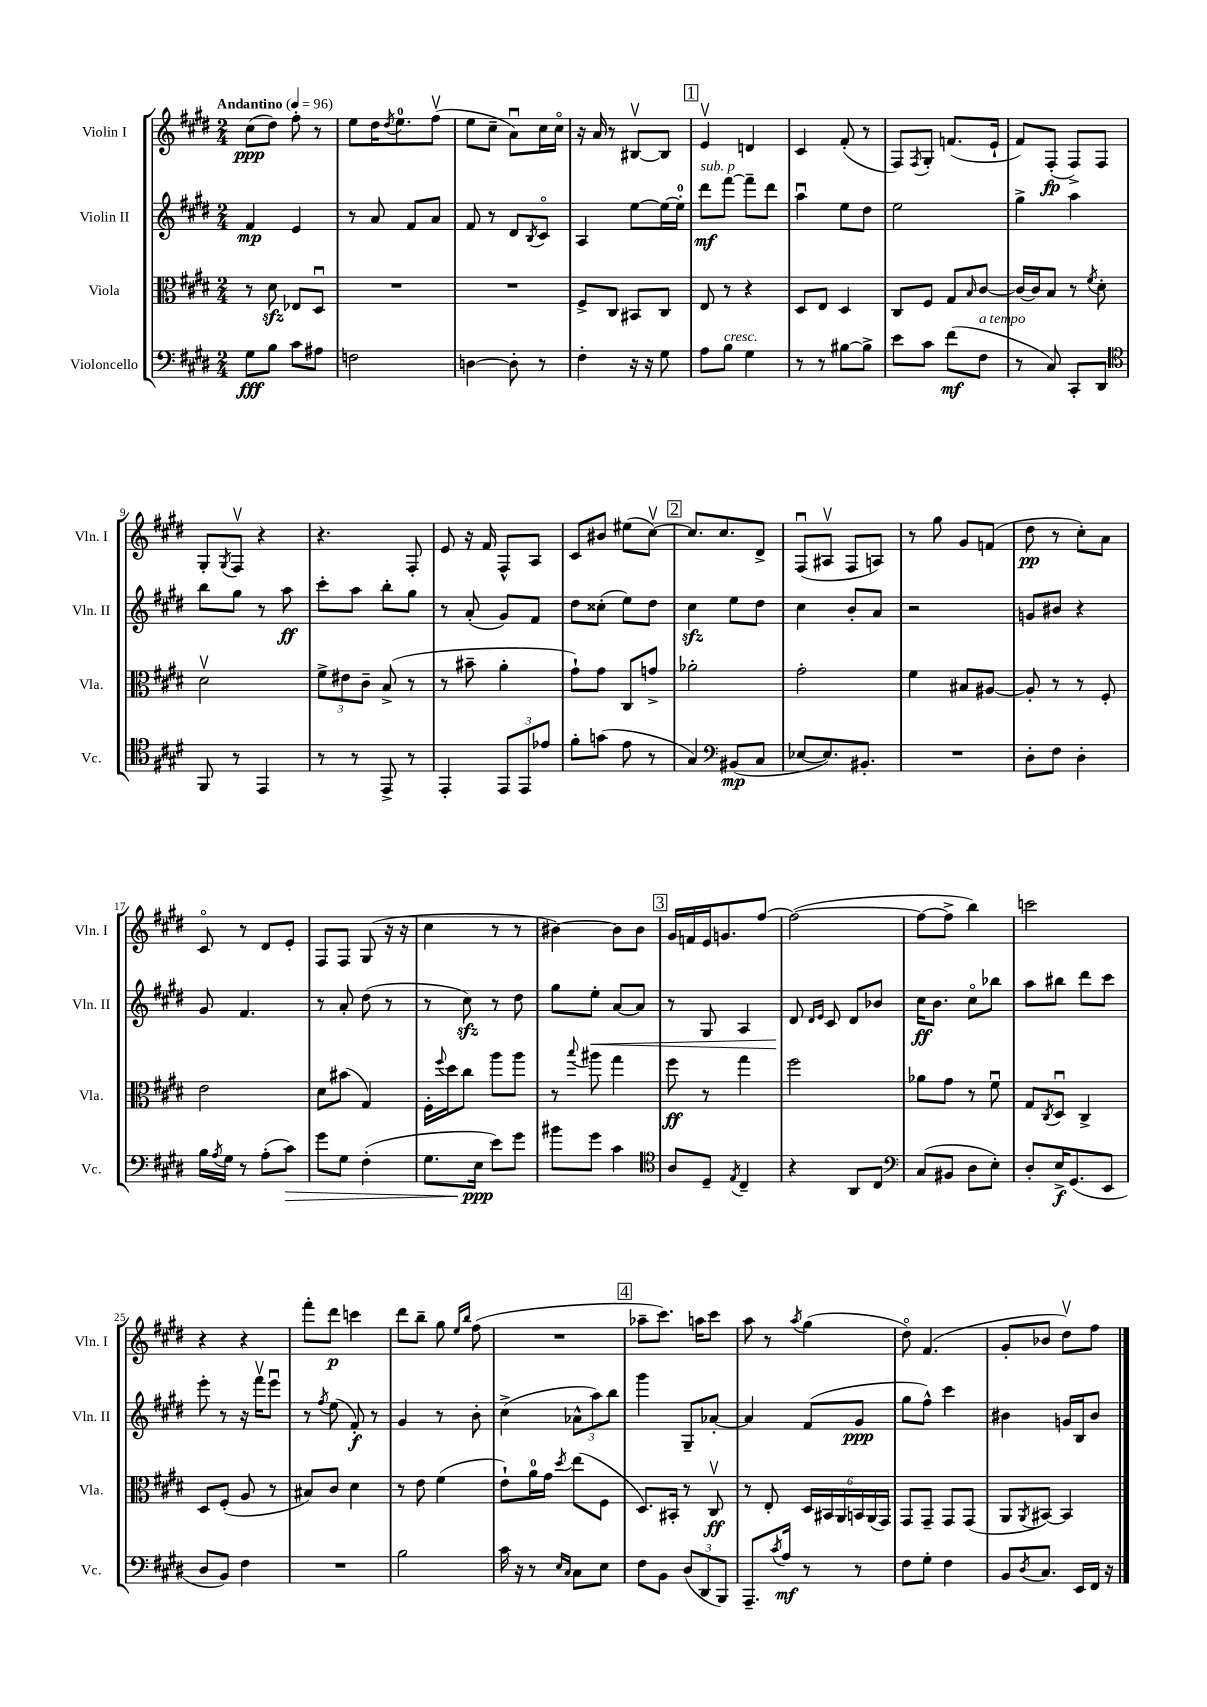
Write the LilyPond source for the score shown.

<<
\new StaffGroup <<
\new Staff = "s0" \with { instrumentName = "Violin I" shortInstrumentName = "Vln. I" } {
    \clef treble \key e \major \numericTimeSignature \time 2/4 \tempo "Andantino" 4 = 96
    cis''8\ppp( dis''8) fis''8-. r8 |
    e''8 dis''16 \acciaccatura { dis''8 } e''8.-0 fis''8\upbow( |
    e''8 cis''8-- a'8\downbow) cis''16 cis''16\flageolet |
    r16 a'16 r8 bis8~\upbow bis8 |
    \mark \markup { \box "1" } e'4\upbow d'4 |
    cis'4 fis'8-.( r8 |
    fis8) \acciaccatura { fis8 } gis8-. f'8.( e'16-! |
    fis'8) fis8-.\fp( fis8->) fis8 |
    gis8-. \acciaccatura { gis8 } fis8\upbow r4 |
    r4. fis8-. |
    e'8 r16 fis'16 fis8-^ a8 |
    cis'8 bis'8 eis''8( cis''8~\upbow) |
    \mark \markup { \box "2" } cis''8. cis''8. dis'8-> |
    fis8\downbow( ais8\upbow fis8 a8) |
    r8 gis''8 gis'8 f'8( |
    dis''8\pp r8 cis''8-.) a'8 |
    cis'8\flageolet r8 dis'8 e'8-. |
    fis8 fis8 gis8( r16 r16 |
    cis''4 r8 r8 |
    bis'4~) bis'8 bis'8 |
    \mark \markup { \box "3" } gis'16 f'16 e'16 g'8. fis''8~ |
    fis''2~( |
    fis''8~ fis''8-> b''4) |
    c'''2 |
    r4 r4 |
    fis'''8-. dis'''8\p c'''4 |
    dis'''8 b''8-- gis''8 \grace { e''16 b''16 } fis''8( |
    R2 |
    \mark \markup { \box "4" } aes''8-- cis'''8.) a''16 cis'''8 |
    a''8 r8 \acciaccatura { a''8 } gis''4( |
    dis''8\flageolet) fis'4.( |
    gis'8-. bes'8 dis''8\upbow) fis''8 \bar "|." |
}
\new Staff = "s1" \with { instrumentName = "Violin II" shortInstrumentName = "Vln. II" } {
    \clef treble \key e \major \numericTimeSignature \time 2/4
    fis'4\mp e'4 |
    r8 a'8 fis'8 a'8 |
    fis'8 r8 dis'8 \acciaccatura { b8 } cis'8\flageolet |
    a4 e''8~ e''16~ e''16-0-. |
    \mark \markup { \box "1" } dis'''8\mf^\markup { \italic "sub. p" } fis'''8~ fis'''8-- dis'''8 |
    a''4\downbow e''8 dis''8 |
    e''2 |
    gis''4-> a''4 |
    b''8 gis''8 r8 a''8\ff |
    cis'''8-. a''8 b''8-. gis''8 |
    r8 a'8-.( gis'8) fis'8 |
    dis''8 cisis''8-.( e''8) dis''8 |
    \mark \markup { \box "2" } cis''4\sfz e''8 dis''8 |
    cis''4 b'8-. a'8 |
    r2 |
    g'8 bis'8 r4 |
    gis'8 fis'4. |
    r8 a'8-. dis''8( r8 |
    r8 cis''8\sfz) r8 dis''8 |
    gis''8 e''8-.\< a'8~ a'8 |
    \mark \markup { \box "3" } r8 gis8 a4 |
    dis'8\! \grace { dis'16 e'16 } cis'8 dis'8 bes'8 |
    cis''16\ff b'8. cis''8\flageolet bes''8 |
    a''8 bis''8 dis'''8 cis'''8 |
    e'''8-. r8 r16 fis'''16\upbow e'''8\downbow |
    r8 \acciaccatura { fis''8 } e''8( fis'8-.\f) r8 |
    gis'4 r8 b'8-. |
    cis''4->( \tuplet 3/2 { aes'8-^ a''8) b''8 } |
    \mark \markup { \box "4" } gis'''4 gis8-- aes'8~-. |
    aes'4 fis'8( gis'8\ppp |
    gis''8 fis''8-^) cis'''4 |
    bis'4 g'16 b16 bis'8 \bar "|." |
}
\new Staff = "s2" \with { instrumentName = "Viola" shortInstrumentName = "Vla." } {
    \clef alto \key e \major \numericTimeSignature \time 2/4
    r8 dis'8\sfz ees8 dis8\downbow |
    R2 |
    R2 |
    fis8-> cis8 bis,8 cis8 |
    \mark \markup { \box "1" } e8 r8 r4 |
    dis8 e8 dis4 |
    cis8 fis8 gis8 \grace { b16 } cis'8~ |
    cis'16~ cis'16 b8 r8 \acciaccatura { fis'8 } dis'8-. |
    dis'2\upbow |
    \tuplet 3/2 { fis'8-> eis'8 cis'8-- } b8->( r8 |
    r8 bis'8-- a'4-. |
    gis'8-!) gis'8 cis8 g'8-> |
    \mark \markup { \box "2" } aes'2-. |
    gis'2-. |
    fis'4 bis8 ais8~ |
    ais8-. r8 r8 fis8-. |
    e'2 |
    dis'8 bis'8( gis4) |
    fis16-. \appoggiatura { fis''8 } dis''16 cis''8 a''8 a''8 |
    r8 \appoggiatura { b''8 } ais''8 gis''4 |
    \mark \markup { \box "3" } fis''8\ff r8 gis''4 |
    fis''2 |
    aes'8 gis'8 r8 fis'8\downbow |
    gis8 \acciaccatura { cis8 } dis8\downbow cis4-> |
    dis8 fis8-.( a8 r8 |
    bis8) cis'8 dis'4 |
    r8 e'8 fis'4( |
    e'8-!) a'16-0 gis'16 \acciaccatura { dis''8 } e''8( fis8 |
    \mark \markup { \box "4" } dis8.) bis,16-. r8 cis8\upbow\ff |
    r8 e8-. \tuplet 6/4 { dis16 bis,16 a,16 b,16 a,16( gis,16) } |
    gis,8 gis,8-- gis,8 gis,8( |
    a,8 \acciaccatura { a,8 } bis,8~) bis,4 \bar "|." |
}
\new Staff = "s3" \with { instrumentName = "Violoncello" shortInstrumentName = "Vc." } {
    \clef bass \key e \major \numericTimeSignature \time 2/4
    gis8\fff b8 cis'8 ais8 |
    f2 |
    d4~ d8-. r8 |
    fis4-. r16 r16 gis8 |
    \mark \markup { \box "1" } a8 b8^\markup { \italic "cresc." } gis4 |
    r8 r8 bis8~ bis8-> |
    e'8 cis'8 fis'8\mf( fis8^\markup { \italic "a tempo" } |
    r8 cis8) cis,8-. dis,8 |
    \clef tenor fis,8 r8 e,4 |
    r8 r8 e,8-> r8 |
    e,4-. \tuplet 3/2 { e,8 e,8 ees'8 } |
    fis'8-. g'8( e'8 r8 |
    \mark \markup { \box "2" } gis4) \clef bass bis,8\mp( cis8 |
    ees8~ ees8.) bis,8.-. |
    R2 |
    dis8-. fis8 dis4-. |
    b16 \acciaccatura { a8 } gis16 r8 a8-.( cis'8\>) |
    gis'8 gis8 fis4-.( |
    gis8. e16\ppp\! e'8) gis'8 |
    bis'8 gis'8 cis'4 |
    \mark \markup { \box "3" } \clef tenor a8 dis8-- \acciaccatura { e8 } cis4-- |
    r4 a,8 cis8 |
    \clef bass cis8( bis,8 dis8 e8-.) |
    dis8-. e16->\f gis,8.( e,8 |
    dis8 b,8) fis4 |
    R2 |
    b2 |
    cis'16 r16 r8 \grace { e16 cis16 } cis8 e8 |
    \mark \markup { \box "4" } fis8 b,8 \tuplet 3/2 { dis8( dis,8 b,,8) } |
    a,,8.-- \acciaccatura { cis'8 } a16\mf r8 r8 |
    fis8 gis8-. fis4 |
    b,8 \acciaccatura { dis8 } cis8. e,16 fis,16 r16 \bar "|." |
}
>>
>>
